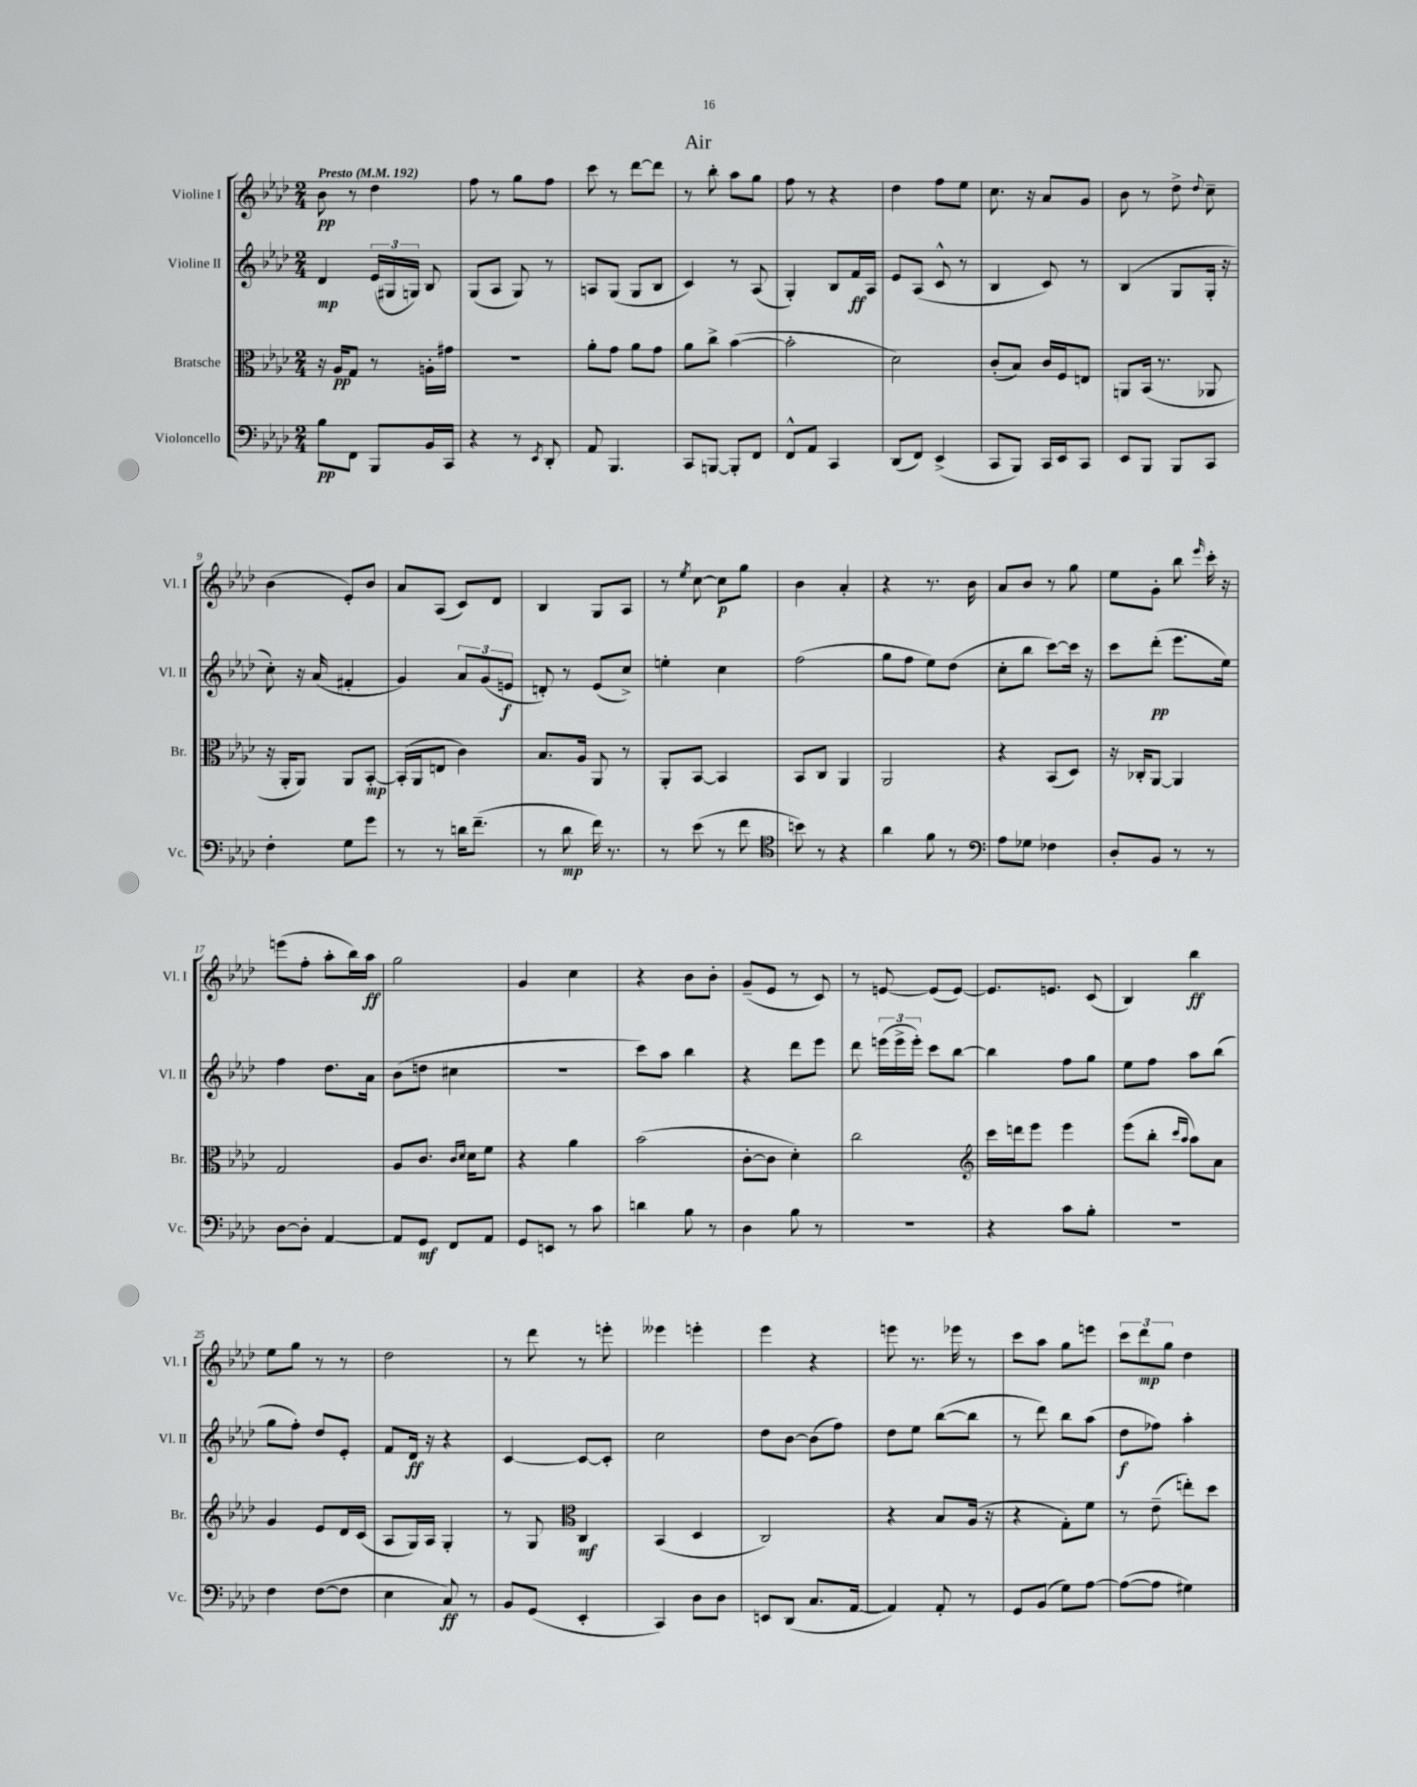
\header { title = "Air" }
<<
\new StaffGroup <<
\new Staff = "s0" \with { instrumentName = "Violine I" shortInstrumentName = "Vl. I" } {
    \clef treble \key aes \major \numericTimeSignature \time 2/4 \tempo "Presto" 4 = 192
    \autoBeamOff bes'8\pp r8 des''4 |
    f''8 r8 g''8[ f''8] |
    c'''8 r8 des'''8[~ des'''8] |
    r8 bes''8-. aes''8[ g''8] |
    f''8 r8 r4 |
    des''4 f''8[ ees''8] |
    c''8. r16 aes'8[ g'8] |
    bes'8 r8 des''8-> \appoggiatura { des''8 } c''8-- |
    bes'4( ees'8[-.) bes'8] |
    aes'8[ aes8]( c'8[) des'8] |
    bes4 g8[ aes8] |
    r8 \acciaccatura { ees''8 } c''8~ c''8[\p g''8] |
    bes'4 aes'4-. |
    r4 r8. bes'16 |
    aes'8[ bes'8] r8 g''8 |
    ees''8[ g'8]-. bes''8 \grace { ees'''16 } c'''16-. r16 |
    e'''8[( f''8]-. aes''8[-. bes''16) aes''16]\ff |
    g''2 |
    g'4 c''4 |
    r4 bes'8[ bes'8]-. |
    g'8[--( ees'8] r8 c'8) |
    r8 e'8~ e'8[( e'8]~) |
    e'8.[ e'8.] c'8( |
    bes4) bes''4\ff |
    ees''8[ g''8] r8 r8 |
    des''2 |
    r8 des'''8 r8 e'''8-. |
    eeses'''4 e'''4-. |
    ees'''4 r4 |
    e'''8 r8. ees'''16 r8 |
    c'''8[ aes''8] g''8[ e'''8] |
    \tuplet 3/2 { c'''8[ des'''8\mp g''8] } des''4 \bar "|." |
}
\new Staff = "s1" \with { instrumentName = "Violine II" shortInstrumentName = "Vl. II" } {
    \clef treble \key aes \major \numericTimeSignature \time 2/4
    \autoBeamOff des'4\mp \tuplet 3/2 { ees'16[( gis16 g16]) } bes8 |
    g8[( aes8] g8) r8 |
    a8[ g8]( g8[ bes8] |
    c'4) r8 aes8( |
    g4-.) bes8[ f'16\ff aes16] |
    ees'8[ aes8]( c'8-^ r8 |
    bes4 c'8) r8 |
    bes4( g8[ g16]-. r16 |
    c''8-.) r16 aes'16( fis'4-. |
    g'4) \tuplet 3/2 { aes'8[ g'8( e'8]\f } |
    d'8-.) r8 ees'8[( c''8]->) |
    e''4-. c''4 |
    f''2( |
    g''8[ f''8] ees''8[) des''8]( |
    c''8[-. bes''8] c'''8[~) c'''16] r16 |
    c'''8[ des'''8]-.\pp( ees'''8.[ ees''16]) |
    f''4 des''8.[ aes'16] |
    bes'8[( d''8] cis''4 |
    R2 |
    c'''8[) aes''8] bes''4 |
    r4 des'''8[ ees'''8] |
    des'''8 \tuplet 3/2 { e'''16[( e'''16-> e'''16]-.) } c'''8[ bes''8]~ |
    bes''4 f''8[ g''8] |
    ees''8[ f''8] aes''8[ bes''8]( |
    g''8[ f''8]-.) des''8[ ees'8]-. |
    f'8[ des'16]\ff r16 r4 |
    c'4~ c'8[~ c'8]-. |
    c''2 |
    des''8[ bes'8]~ bes'8[( f''8]) |
    des''8[ ees''8] bes''8[~( bes''8] |
    r8 des'''8) bes''8[ aes''8]( |
    des''8[\f fes''8]) aes''4-. \bar "|." |
}
\new Staff = "s2" \with { instrumentName = "Bratsche" shortInstrumentName = "Br." } {
    \clef alto \key aes \major \numericTimeSignature \time 2/4
    \autoBeamOff r16 aes16[\pp g8] r8 a16[-. gis'16] |
    R2 |
    aes'8[-. g'8] aes'8[ g'8] |
    aes'8[ c''8]-> bes'4~( |
    bes'2-. |
    des'2) |
    c'8[-.( bes8]) c'16[ f16 e8] |
    a,8[ bes,16]( r8. aes,8 |
    r16 aes,16[-. aes,8]) aes,8[ bes,8]~-.\mp |
    bes,16[-.( aes,16 e8] c'4) |
    bes8.[ aes16] aes,8 r8 |
    aes,8[-. bes,8]~ bes,4 |
    bes,8[ c8] aes,4 |
    aes,2 |
    r4 bes,8[( des8]) |
    r16 ces16[-. aes,8]~ aes,4 |
    g2 |
    aes8[ c'8.] \grace { c'16[ des'16] } des'16[ f'8] |
    r4 aes'4 |
    bes'2( |
    c'8[~-. c'8] des'4-.) |
    c''2 |
    \clef treble c'''16[ d'''16 ees'''8] ees'''4 |
    ees'''8[( bes''8]-. \grace { c'''16[ aes''16] } aes''8[) aes'8] |
    g'4 ees'8[ des'16 c'16]( |
    aes8[ g16) aes16] g4-. |
    r8 g8 \clef alto c4\mf |
    bes,4( des4 |
    c2) |
    r4 bes8[ aes16]( r16 |
    r4 g8[-.) f'8] |
    r8 ees'8--( e''8[-.) des''8] \bar "|." |
}
\new Staff = "s3" \with { instrumentName = "Violoncello" shortInstrumentName = "Vc." } {
    \clef bass \key aes \major \numericTimeSignature \time 2/4
    \autoBeamOff bes8[\pp f,8] bes,,8[ bes,16 c,16] |
    r4 r8 \acciaccatura { ees,8 } des,8-. |
    aes,8 bes,,4. |
    c,8[ b,,8]~ b,,8[-. f,8] |
    f,8[-^ aes,8] c,4 |
    des,8[( f,8]) ees,4->( |
    c,8[ bes,,8]) c,16[ ees,16 c,8] |
    ees,8[ bes,,8] bes,,8[ c,8] |
    f4-. g8[ g'8] |
    r8 r8 d'16[ f'8.]--( |
    r8 des'8\mp f'16) r8. |
    r8 ees'8( r8 f'8 |
    \clef tenor b'8) r8 r4 |
    aes'4 f'8 r8 |
    \clef bass aes8[ ges8] fes4 |
    des8[-. bes,8] r8 r8 |
    des8[~ des8]-. aes,4~ |
    aes,8[ g,8]\mf f,8[ aes,8] |
    g,8[ e,8] r8 c'8 |
    d'4 bes8 r8 |
    des4 bes8 r8 |
    r2 |
    r4 c'8[ bes8]-. |
    R2 |
    f4 f8[~( f8] |
    ees4 c8\ff) r8 |
    bes,8[ g,8]( ees,4-. |
    c,4) des8[ des8] |
    e,8[ des,8]( c8.[ aes,16]~ |
    aes,4) aes,8-. r8 |
    g,8[ bes,8]( g8[) aes8]~ |
    aes8[~( aes8] gis4) \bar "|." |
}
>>
>>
